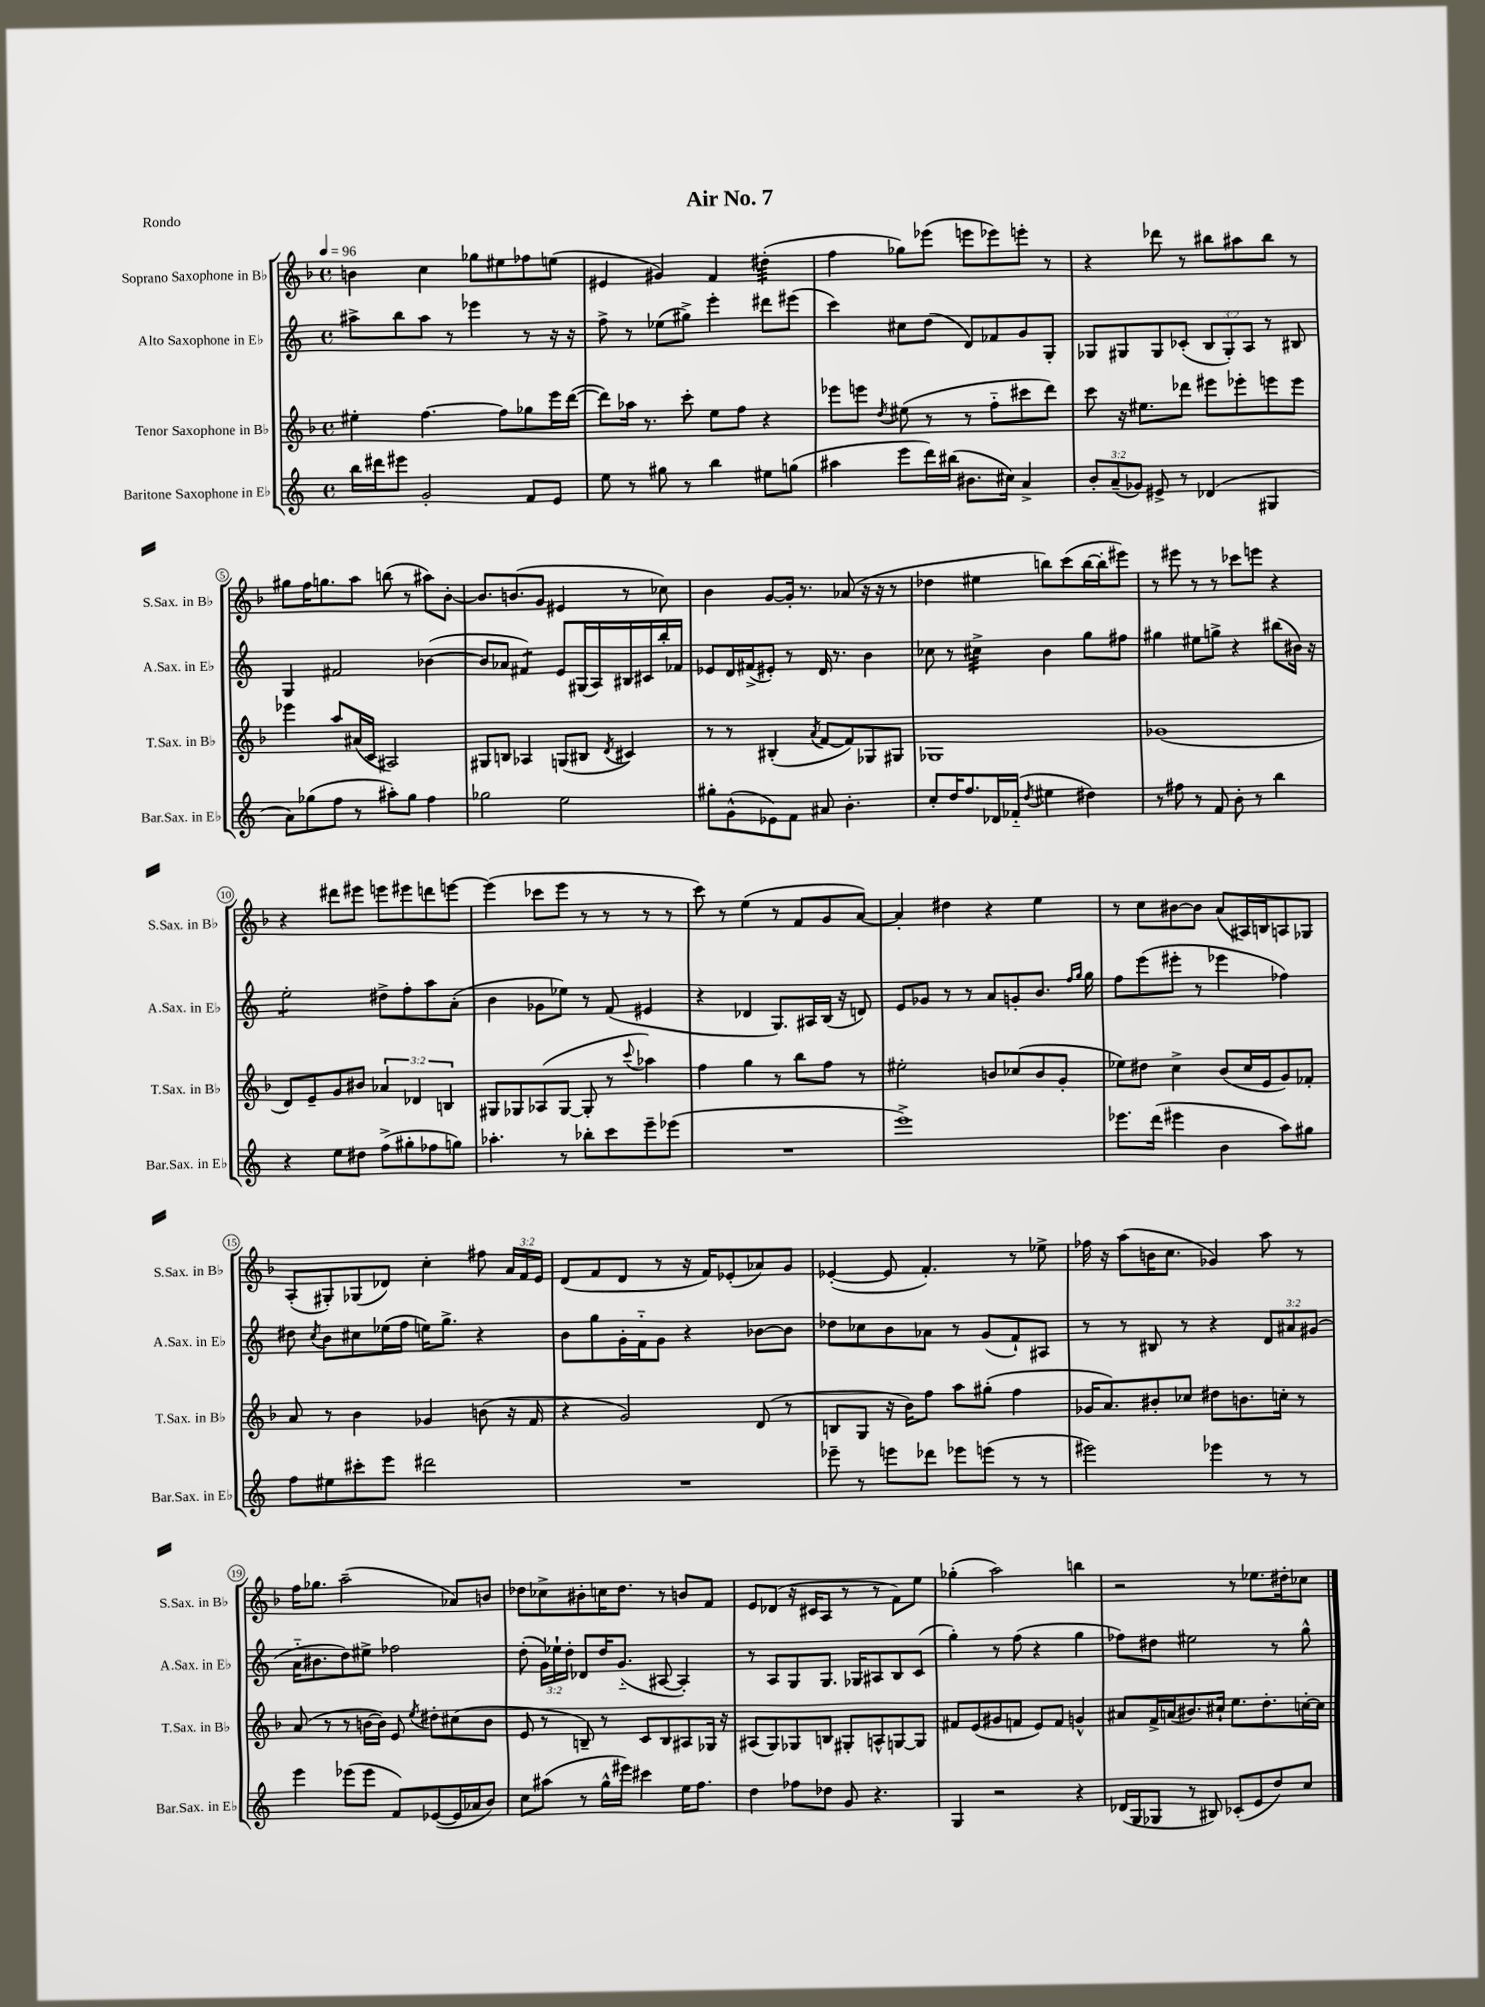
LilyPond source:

\header { title = "Air No. 7" piece = "Rondo" }
<<
\new StaffGroup <<
\new Staff = "s0" \with { instrumentName = "Soprano Saxophone in Bb" shortInstrumentName = "S.Sax. in Bb" } {
    \clef treble \key f \major \defaultTimeSignature \time 4/4 \override Staff.TupletNumber.text = #tuplet-number::calc-fraction-text \tempo 4 = 96
    \autoBeamOff b'4 c''4 ges''8[ eis''8 fes''8 e''8]( |
    eis'4 gis'4) f'4 dis''4:32-.( |
    f''4 ges''8[) ees'''8]( e'''8[ ees'''8) e'''8]-. r8 |
    r4 des'''8 r8 bis''8[ ais''8 bis''8] r8 |
    gis''8[ f''16 g''8. a''8] b''8( r8 ais''8[) bes'8]~-. |
    bes'8.[ b'8.( g'8] eis'4 r8 ces''8) |
    bes'4 g'8[~ g'16]-. r8. aes'8( r16 r16 r8 |
    des''4 eis''4 b''8[) c'''8( b''16~ b''16-. eis'''8]) |
    r8 eis'''8 r8 r8 ces'''8[ e'''8] r4 |
    r4 dis'''8[ eis'''8] e'''8[ eis'''8 d'''8 e'''8]~ |
    e'''4( ces'''8[ e'''8] r8 r8 r8 r8 |
    c'''8) r8 e''4( r8 f'8[ g'8 a'8]~) |
    a'4-. dis''4 r4 e''4 |
    r8 c''8[ bis'8~ bis'8] a'8[( ais16) b16 a8 ges8] |
    a8[-.( gis8-.) ges8( des'8]) c''4-. fis''8 \tuplet 3/2 { a'16[ f'16 e'16] } |
    d'8[( f'8 d'8] r8 r16 f'16[) ees'8-.( aes'8) g'8] |
    ees'4~-.( ees'8 f'4.-.) r8 ees''8-> |
    fes''16 r16 a''8[( b'16 c''8.] ges'4) a''8 r8 |
    f''16[ ges''8.] a''2--( aes'8[) b'8] |
    des''8[ ces''8-> bis'8-. c''16 des''8.] r8 b'8[ f'8] |
    e'8[ des'8]( r16 cis'16[ a8] r8 r8 f'8[) e''8] |
    ges''4-.( a''2) b''4 |
    r2 r8 ees''8.[ dis''16-. ces''8] \bar "|." |
}
\new Staff = "s1" \with { instrumentName = "Alto Saxophone in Eb" shortInstrumentName = "A.Sax. in Eb" } {
    \clef treble \key c \major \defaultTimeSignature \time 4/4 \override Staff.TupletNumber.text = #tuplet-number::calc-fraction-text
    \autoBeamOff ais''8[-> b''8 ais''8] r8 ees'''4 r8 r16 r16 |
    f''8-> r8 ees''8[( gis''8]->) e'''4-. dis'''8[ eis'''8]( |
    c'''4) cis''8[ d''8]( d'8[) fes'8 g'8 g8]-. |
    ges8[ gis8 gis8 ces'8]-.( \tuplet 3/2 { b8[ gis8-.) a8] } r8 bis8 |
    g4 fis'2 bes'4~( |
    bes'8[ aes'8] fis'4:8) e'8[ gis16( a16) bis16 cis'16 b''16-. fes'16] |
    ees'8[ d'16 fis'16->( eis'8]-.) r8 d'16 r8. b'4 |
    ces''8 r8 cis''4:32-> b'4 g''8[ fis''8] |
    gis''4 eis''8[ g''8]-> r4 bis''8[( bis'16]) r16 |
    e''2:8-. dis''8[-> f''8-. a''8 a'8]-.( |
    b'4 ges'8[ ees''8]) r8 f'8( eis'4 |
    r4 des'4 g8.[) ais16 b16]( r16 d'8) |
    e'8[ ges'8] r8 r8 a'8[ g'8-. b'8.] \grace { f''16[ g''16] } g''16 |
    f''8[ e'''8( eis'''8]-. r8 ees'''4 fes''4) |
    dis''8 \acciaccatura { c''8 } b'8[ cis''8 ees''16( f''16] e''16[) g''8.]-> r4 |
    b'8[ g''8 g'16-. f'16-_ g'8] r4 bes'8[~ bes'8] |
    des''8[ ces''8 b'8 aes'8] r8 g'8[( f'8-!) ais8] |
    r8 r8 bis8 r8 r4 \tuplet 3/2 { d'8[ ais'8 gis'8]( } |
    a'16[-_ bis'8. d''8) eis''8]-> fes''2 |
    d''8-.( \tuplet 3/2 { g'16[) ees''16-! d''16]-. } des'8[ d''16 g'8.]-_( ais8~ ais4-.) |
    r8 a8[ g8 g8.] ges16[ ais8 b8 c'8]( |
    g''4-.) r8 f''8( r4 g''4 |
    fes''8[) dis''8] eis''2 r8 g''8-^ \bar "|." |
}
\new Staff = "s2" \with { instrumentName = "Tenor Saxophone in Bb" shortInstrumentName = "T.Sax. in Bb" } {
    \clef treble \key f \major \defaultTimeSignature \time 4/4 \override Staff.TupletNumber.text = #tuplet-number::calc-fraction-text
    \autoBeamOff eis''4-. f''4.~ f''8[ ges''8 e'''16 d'''16]~( |
    d'''8[) aes''16] r8. c'''8-. e''8[ f''8] r4 |
    ees'''8[ e'''8] \acciaccatura { d''8 } eis''8( r8 r8 f''8[-_ cis'''8 d'''8]) |
    c'''8 r16 eis''8.[ des'''8] eis'''8[ ees'''8-. e'''8 e'''8] |
    ees'''4 a''8[ ais'16( c'16] ais2) |
    gis8[ b8] aes4 g8[( bis8] \acciaccatura { d'8 } cis'4) |
    r8 r8 bis4-.( \acciaccatura { a'8 } f'8[~ f'8) ges8 gis8] |
    ges1 |
    ges'1( |
    d'8[) e'8-- g'8 bis'8] \tuplet 3/2 { aes'4 des'4 b4 } |
    gis8[ ges8 aes8( ges8]~ ges8-. r8 \appoggiatura { c'''8 } aes''4) |
    f''4 g''4 r8 bes''8[ f''8] r8 |
    eis''2-. b'8[ ces''8( b'8 g'8]-. |
    ees''8[) dis''8] c''4-> bes'8[( c''16 e'16 g'8) fes'8]-. |
    a'8 r8 bes'4 ges'4 b'8( r16 f'16 |
    r4 g'2) d'8( r8 |
    b8[ g8] r16 bes'16[) f''8] a''8[ gis''8]-.( f''4 |
    ges'16[ a'8.) bis'8-. ces''8] dis''8[ b'8. c''16]-. r8 |
    a'8( r8 r8 b'16[~ b'16]) e'8 \acciaccatura { e''8 } dis''8[-. cis''8( b'8] |
    e'8 r8 b8--) r8 c'8[ b8 ais8 ges16] r16 |
    ais8[( g8) ges8 b8] gis8[-. a8-^ g8~ g8] |
    fis'8[ e'8( gis'8 f'8] e'8[) f'8] g'4-^ |
    ais'8[ f'16-> a'16( bis'8.) cis''16]-! e''8.[ d''8.-. c''16~-. c''16] \bar "|." |
}
\new Staff = "s3" \with { instrumentName = "Baritone Saxophone in Eb" shortInstrumentName = "Bar.Sax. in Eb" } {
    \clef treble \key c \major \defaultTimeSignature \time 4/4 \override Staff.TupletNumber.text = #tuplet-number::calc-fraction-text
    \autoBeamOff b''16[ dis'''16 eis'''8] g'2-. f'8[ e'8] |
    e''8 r8 gis''8 r8 b''4 eis''8[ g''8]( |
    ais''4 e'''8[ d'''16) bis''16]( bis'8.[ cis''16]) a'4-> |
    \tuplet 3/2 { b'8[-. a'8--( ges'8]) } eis'8-> r8 des'4( gis4 |
    a'8[) ges''8( f''8] r8 ais''8[-.) ges''8] f''4 |
    ges''2 e''2 |
    gis''8[-. g'8-^( ees'8) f'8] ais'8 b'4.-. |
    c''8[-. d''16 f''8. des'16 fes'16]-_( \acciaccatura { d''8 } eis''4 dis''4) |
    r8 fis''8 r8 f'8 b'8-. r8 b''4 |
    r4 e''8[ dis''8] f''8[->( gis''8-. fes''8 g''8]) |
    aes''4.-. r8 bes''8[-. c'''8 e'''8-- ees'''8]( |
    R1 |
    e'''1->) |
    ees'''8.[ d'''16]( eis'''4 b'4 a''8[) gis''8] |
    f''8[ eis''8 cis'''8-. e'''8] dis'''2 |
    R1 |
    ees'''8-- r8 e'''8[ des'''8] ees'''8[ e'''8]( r8 r8 |
    eis'''2) ees'''4 r8 r8 |
    e'''4 ees'''8[( ees'''8] f'8[) ees'8~( ees'16 aes'16 b'8]) |
    c''8[ ais''8]( r8 g''16[-^ eis'''16]) cis'''4 e''16[ f''8.] |
    d''4 fes''8[ des''8] g'8 r4. |
    g4 r2 r4 |
    des'16[( g16 ges8] r8 bis8) ces'8[-.( e'8 d''8) c''8] \bar "|." |
}
>>
>>
\layout { \context { \Score \override BarNumber.stencil = #(make-stencil-circler 0.1 0.3 ly:text-interface::print) } }
